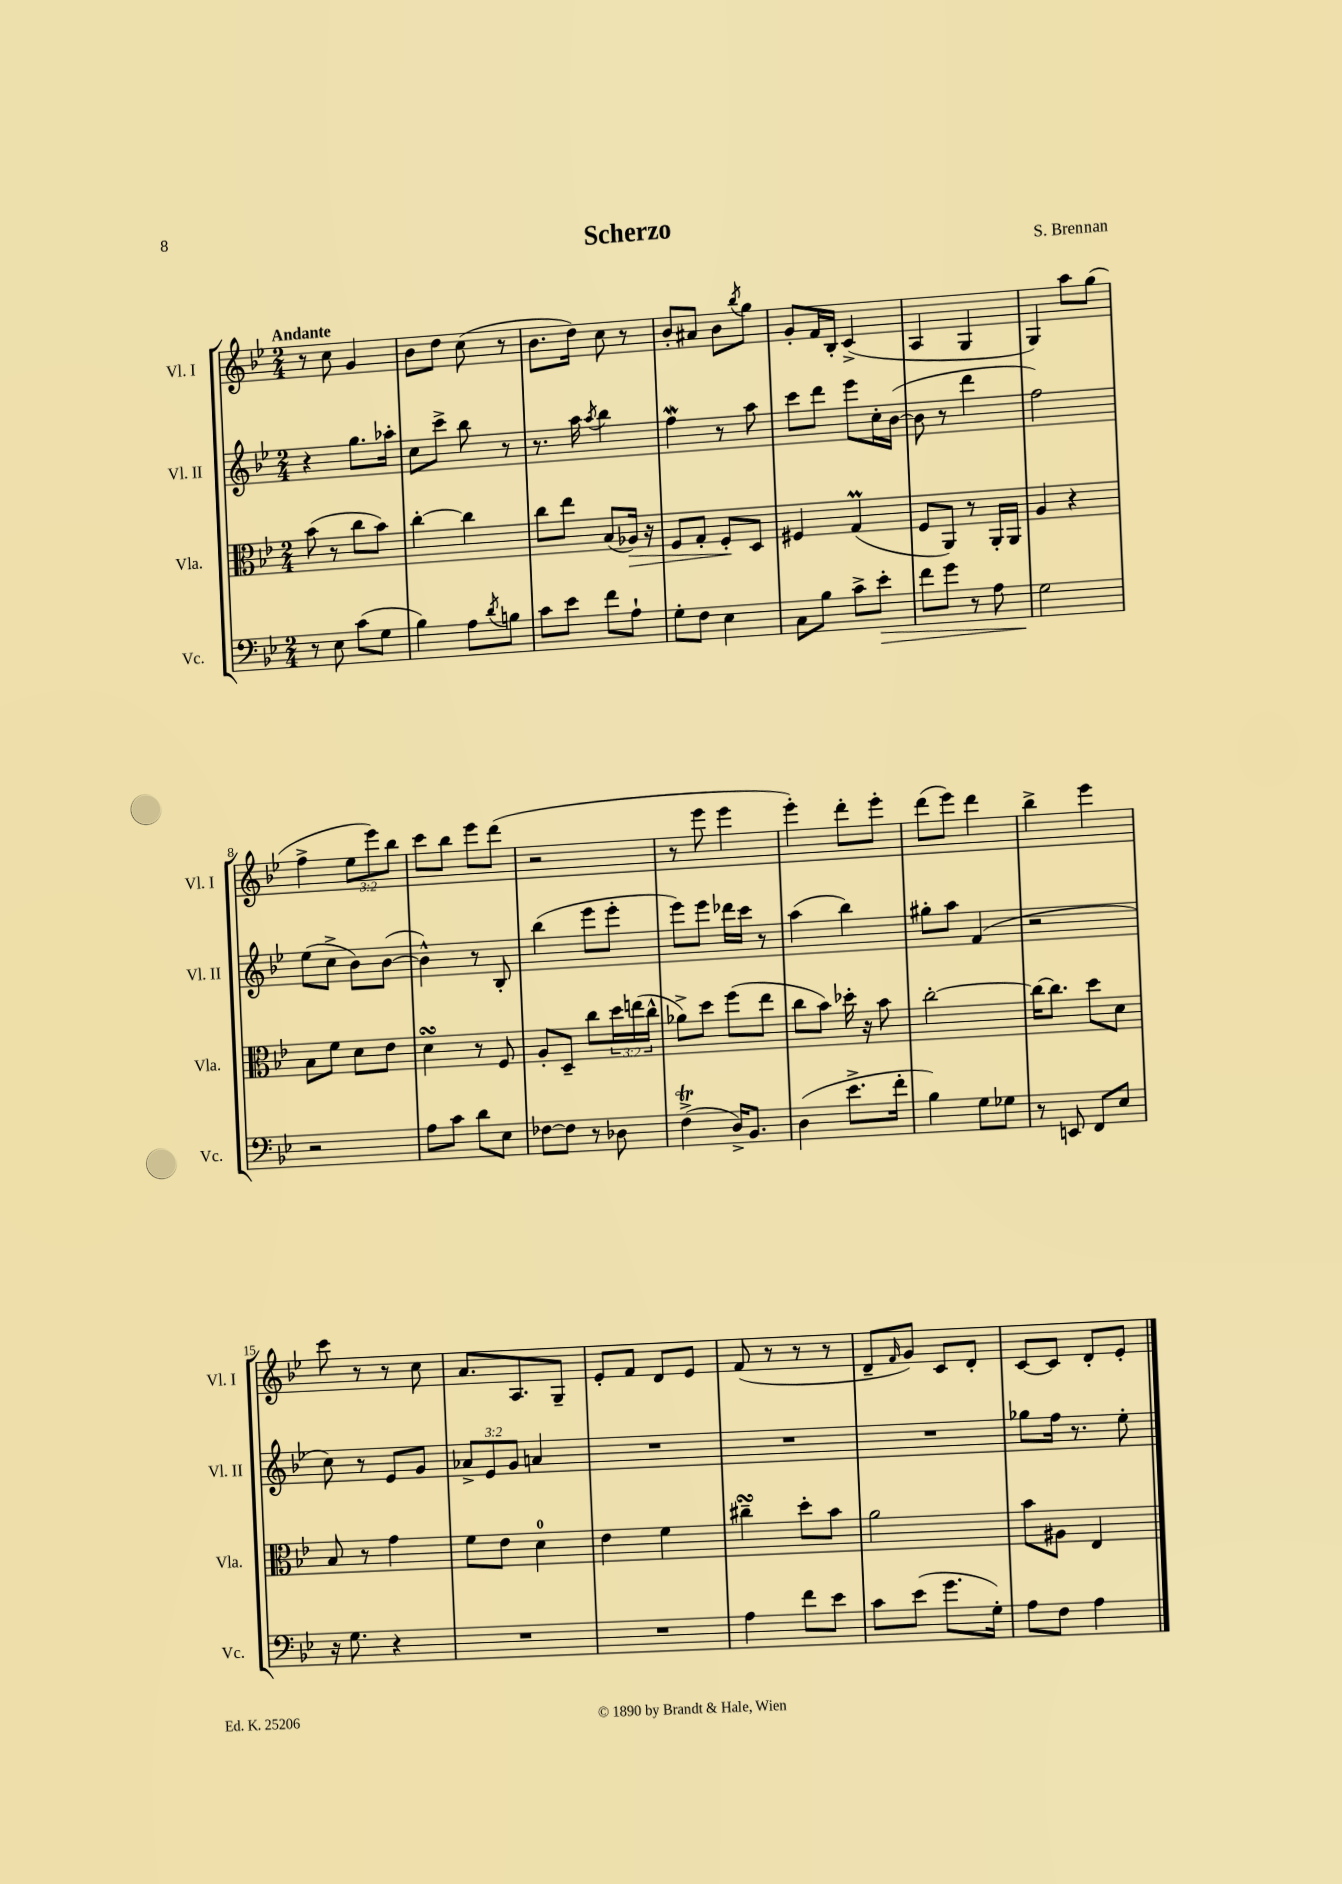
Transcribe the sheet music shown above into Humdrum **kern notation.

**kern	**kern	**kern	**kern
*staff4	*staff3	*staff2	*staff1
*clefF4	*clefC3	*clefG2	*clefG2
*k[b-e-]	*k[b-e-]	*k[b-e-]	*k[b-e-]
*M2/4	*M2/4	*M2/4	*M2/4
8r	(8b-\	4r	8r
8E-\	8r	.	8cc\
(8c\L	8cc\L	8.gg\L	4g/
8G\J	8b-\J)	.	.
.	.	16aa-'\Jk	.
=	=	=	=
4B-\)	[4cc'\	8cc\L	8b-\L
.	.	8ccc^\J	8dd\J
8A\L	4cc\]	8bb-\	(8cc\
8qd/	.	.	.
8B\J	.	8r	8r
=	=	=	=
8c\L	8cc\L	8.r	8.b-\L
8e-\J	8ee-\J	.	.
.	.	16aa\	16dd\Jk)
.	.	8qaa/	.
8f\L	(8B-/L	4bb-\	8cc\
8A`\J	16A-/Jk)	.	8r
.	16r	.	.
=	=	=	=
8G'\L	8F/L	4ff\	8b-'/L
8F\J	8G'/J	.	8a#/J
4E-\	8F'/L	8r	8b-\L
.	.	.	8qbb-/
.	8D/J	8aa\	8gg\J
=	=	=	=
8C\L	4F#/	8ccc\L	8g'/L
8B-\J	.	8ddd\J	16f/L
.	.	.	16B-'/JJ
8c^\L	(4G/	8eee-\L	(4c^/
8e-'\J	.	16cc'\L	.
.	.	([16b-\JJ	.
=	=	=	=
8f\L	8F/L	8b-\]	4A/
8g\J	8AA/J)	8r	.
8r	8r	4ddd\	4G/
8A\	16AA'/LL	.	.
.	16AA/JJ	.	.
=	=	=	=
2G\	4A/	2ff\)	4G/)
.	4r	.	8aa\L
.	.	.	(8gg\J
=	=	=	=
2r	8B-\L	(8ee-\L	4ff^\
.	8f\J	8cc^\J	.
.	8d\L	8b-\L)	12ee-\L
.	.	.	12eee-\)
.	8e-\J	([8b-\J	.
.	.	.	12bb-\J
=	=	=	=
8A\L	4d\	4b-^^\])	8ccc\L
8c\J	.	.	8bb-\J
8d\L	8r	8r	8eee-\L
8E-\J	8F/	8B-'/	(8ddd\J
=	=	=	=
[8F-\L	8A'/L	(4bb-\	2r
8F-\]J	8D~/J	.	.
8r	8cc\L	8eee-\L	.
8D-\	24dd\L	8eee-'\J	.
.	(24ee\	.	.
.	24cc^^\JJ	.	.
=	=	=	=
(4F^\	8a-^\L)	8eee-\L)	8r
.	8dd\J	8eee-\J	8eee-\
16D^/LK)	(8ff\L	16ddd-\LL	4eee-\
8.BB-/J	.	16ccc\JJ	.
.	8ee-\J	8r	.
=	=	=	=
(4D\	8cc\L	(4aa\	4eee-'\)
.	8b-\J)	.	.
8.e-^\L	16dd-'\	4bb-\)	8ddd'\L
.	16r	.	.
.	8b-\	.	8eee-'\J
16f'\Jk	.	.	.
=	=	=	=
4B-\)	[2cc'\	8gg#'\L	(8ddd\L
.	.	8aa\J	8eee-\J)
8G\L	.	(4f/	4ddd\
8G-\J	.	.	.
=	=	=	=
8r	16cc\_LK	2r	4bb-^\
.	8.cc\]J	.	.
8EE/	.	.	.
8FF/L	8dd\L	.	4eee-\
8E-/J	8d\J	.	.
=	=	=	=
16r	8B-/	8cc\)	8ccc\
8.G\	.	.	.
.	8r	8r	8r
4r	4g\	8e-/L	8r
.	.	8g/J	8cc\
=	=	=	=
2r	8f\L	12a-^/L	8.a/L
.	.	12e-/	.
.	8e-\J	.	.
.	.	12g/J	.
.	.	.	8.A/
.	4d\	4a/	.
.	.	.	8G~/J
=	=	=	=
2r	4e-\	2r	8e-'/L
.	.	.	8f/J
.	4f\	.	8d/L
.	.	.	8e-/J
=	=	=	=
4A\	4cc#~\	2r	(8f/
.	.	.	8r
8f\L	8dd'\L	.	8r
8e-\J	8b-\J	.	8r
=	=	=	=
8c\L	2a\	2r	8d~/L
.	.	.	16qqf/
(8e-\J	.	.	8g/J)
8.g\L	.	.	8c/L
.	.	.	8d'/J
16G'\Jk)	.	.	.
=	=	=	=
8A\L	8b-\L	8gg-\L	[8c/L
8F\J	8A#\J	16ff\Jk	8c/]J
.	.	8.r	.
4A\	4E-/	.	8d'/L
.	.	8ee-'\	8e-'/J
==	==	==	==
*-	*-	*-	*-
